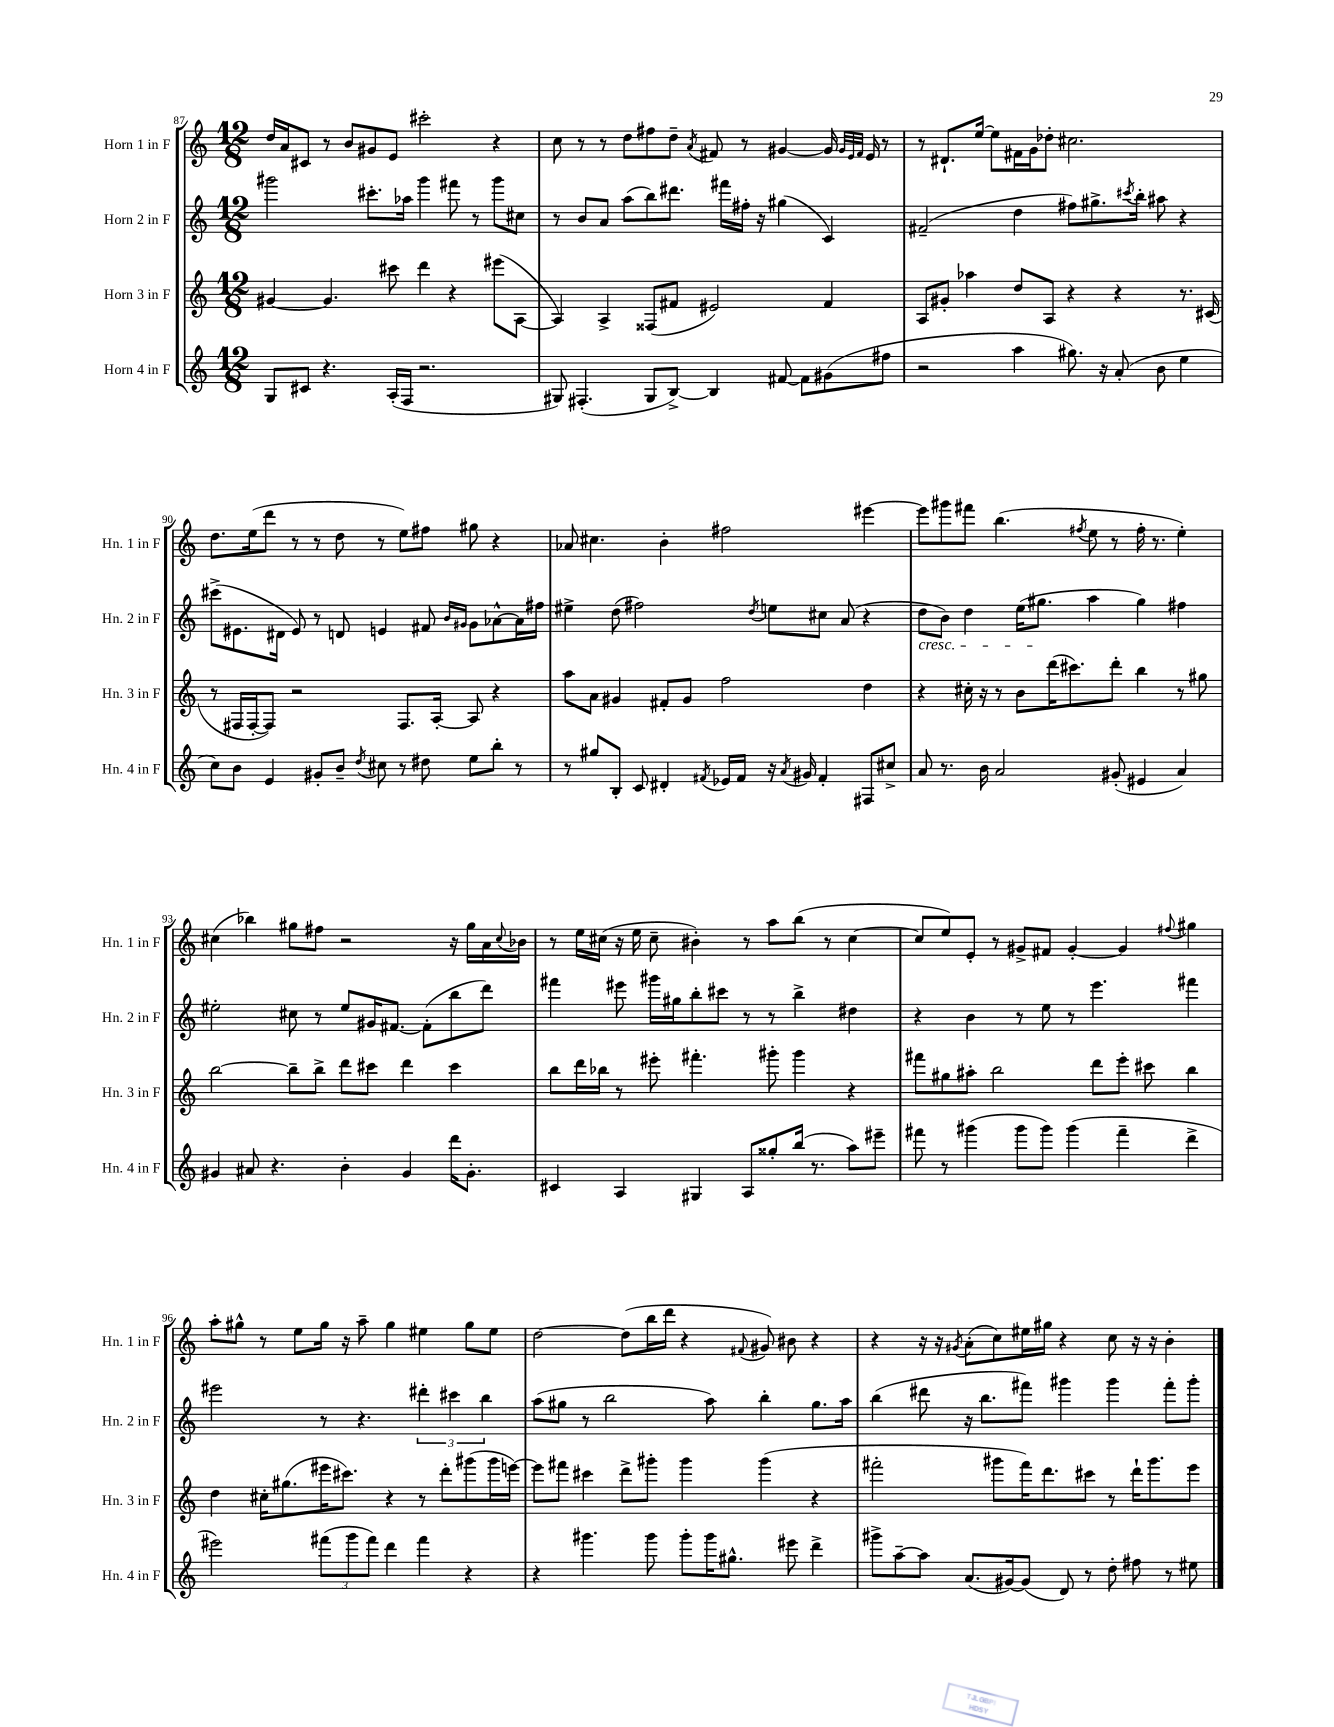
<<
\new StaffGroup <<
\new Staff = "s0" \with { instrumentName = "Horn 1 in F" shortInstrumentName = "Hn. 1 in F" } {
    \clef treble \key c \major \numericTimeSignature \time 12/8
    d''16 a'16 cis'8 r8 b'8 gis'8 e'8 cis'''2-. r4 |
    c''8 r8 r8 d''8 fis''8 d''8-- \acciaccatura { a'8 } fis'8 r8 gis'4~ gis'16 \grace { gis'32 e'32 fis'32 } e'16 r8 |
    r8 dis'8.-! e''16~ e''8 fis'16 g'16 des''8-. cis''2. |
    d''8. e''16( d'''8 r8 r8 d''8 r8 e''8) fis''8 gis''8 r4 |
    aes'8 cis''4. b'4-. fis''2 eis'''4~ |
    eis'''8 gis'''8 fis'''8 b''4.( \acciaccatura { fis''8 } e''8 r8 fis''16-. r8. e''4-.) |
    cis''4( bes''4) gis''8 fis''8 r2 r16 gis''16 a'16 \appoggiatura { cis''8 } bes'16 |
    r8 e''16 cis''16( r16 e''16 cis''8-- bis'4-.) r8 a''8 b''8( r8 cis''4~ |
    cis''8 e''8) e'8-. r8 gis'8-> fis'8 gis'4~-. gis'4 \appoggiatura { fis''8 } gis''4 |
    a''8-. gis''8-^ r8 e''8 gis''16 r16 a''8-- gis''4 eis''4 gis''8 eis''8 |
    d''2~ d''8( b''16 d'''16 r4 \appoggiatura { fis'8 } gis'8) bis'8 r4 |
    r4 r16 r16 \acciaccatura { gis'8 } a'8-.( c''8) eis''16 gis''16 r4 c''8 r16 r16 b'4-. \bar "|." |
}
\new Staff = "s1" \with { instrumentName = "Horn 2 in F" shortInstrumentName = "Hn. 2 in F" } {
    \clef treble \key c \major \numericTimeSignature \time 12/8
    gis'''2 cis'''8.-. aes''16 gis'''4 fis'''8 r8 gis'''8 cis''8 |
    r8 b'8 a'8 a''8( b''8) dis'''8. fis'''16 fis''16-. r16 gis''4( c'4) |
    fis'2--( d''4 fis''8) gis''8.-> \acciaccatura { cis'''8 } b''16-. ais''8 r4 |
    cis'''8->( eis'8. dis'16 eis'8) r8 d'8 e'4 fis'8 \grace { b'16 gis'16 } gis'8 aes'8~-^ aes'16 fis''16 |
    eis''4-> d''8( fis''2) \acciaccatura { d''8 } e''8 cis''8 a'8( r4 |
    d''8\cresc b'8) d''4 e''16( gis''8.\! a''4 gis''4) fis''4 |
    eis''2-. cis''8 r8 eis''8 gis'16 fis'8.~ fis'8-.( b''8 d'''8) |
    fis'''4 eis'''8 gis'''16 gis''16 b''8-. cis'''8 r8 r8 b''4-> dis''4 |
    r4 b'4 r8 e''8 r8 e'''4. fis'''4 |
    eis'''2 r8 r4. \tuplet 3/2 { dis'''4-. cis'''4 b''4 } |
    a''8( gis''8 r8 b''2 a''8) b''4-. gis''8. a''16 |
    b''4( dis'''8 r16 b''8. fis'''8) gis'''4 gis'''4 fis'''8-. gis'''8-. \bar "|." |
}
\new Staff = "s2" \with { instrumentName = "Horn 3 in F" shortInstrumentName = "Hn. 3 in F" } {
    \clef treble \key c \major \numericTimeSignature \time 12/8
    gis'4~ gis'4. cis'''8 d'''4 r4 eis'''8( a8~ |
    a4) a4-> fisis8( fis'8 eis'2) fis'4 |
    a8 gis'8-. aes''4 d''8 a8 r4 r4 r8. cis'16( |
    r8 fis16 fis16~-. fis8) r2 fis8. a16~-. a8 r4 |
    a''8 a'8 gis'4 fis'8-. gis'8 f''2 d''4 |
    r4 cis''16-. r16 r8 b'8 d'''16( cis'''8.) d'''8-. b''4 r8 gis''8 |
    b''2~ b''8-- b''8-> d'''8 cis'''8 d'''4 cis'''4 |
    b''8 d'''16 bes''16 r8 eis'''8-. fis'''4.-. gis'''8-. gis'''4 r4 |
    fis'''8 gis''8 ais''8-. b''2 d'''8 e'''8-. cis'''8 b''4 |
    d''4 cis''16-. gis''8.( eis'''16 cis'''8.) r4 r8 d'''8-. gis'''8( gis'''16 e'''16~) |
    e'''8 fis'''8 cis'''4 d'''8-> gis'''8-. gis'''4 gis'''4( r4 |
    fis'''2-. gis'''8 fis'''16) d'''8. cis'''8 r8 d'''16-! gis'''8. e'''8 \bar "|." |
}
\new Staff = "s3" \with { instrumentName = "Horn 4 in F" shortInstrumentName = "Hn. 4 in F" } {
    \clef treble \key c \major \numericTimeSignature \time 12/8
    g8 cis'8 r4. a16-.( f16 r2. |
    gis8) fis4.-.( gis8 b8~->) b4 fis'8~ fis'8 gis'8( fis''8 |
    r2 a''4 gis''8.) r16 a'8-.( b'8 e''4 |
    c''8) b'8 e'4 gis'8-. b'8-- \acciaccatura { d''8 } cis''8 r8 dis''8 e''8 b''8-. r8 |
    r8 gis''8 b8-. c'8 dis'4-. \acciaccatura { fis'8 } ees'16 fis'16 r16 \acciaccatura { a'8 } gis'16 fis'4-. fis8 cis''8-> |
    a'8 r8. b'16 a'2 gis'8-.( eis'4 a'4) |
    gis'4 ais'8 r4. b'4-. gis'4 d'''16 gis'8.-. |
    cis'4 a4 gis4 a8 gisis''8-. b''16( r8. a''8) eis'''8-- |
    fis'''8 r8 gis'''4( gis'''8 gis'''8) gis'''4( fis'''4-- d'''4-> |
    eis'''2) \tuplet 3/2 { fis'''8( g'''8 fis'''8) } d'''4 fis'''4 r4 |
    r4 gis'''4. gis'''8 gis'''8-. gis'''16 gis''8.-^ eis'''8 d'''4-> |
    gis'''8-> a''8~-- a''8 a'8.( gis'16~) gis'8( d'8) r8 d''8-. fis''8 r8 eis''8 \bar "|." |
}
>>
>>
\layout { \context { \Score currentBarNumber = #87 } }
